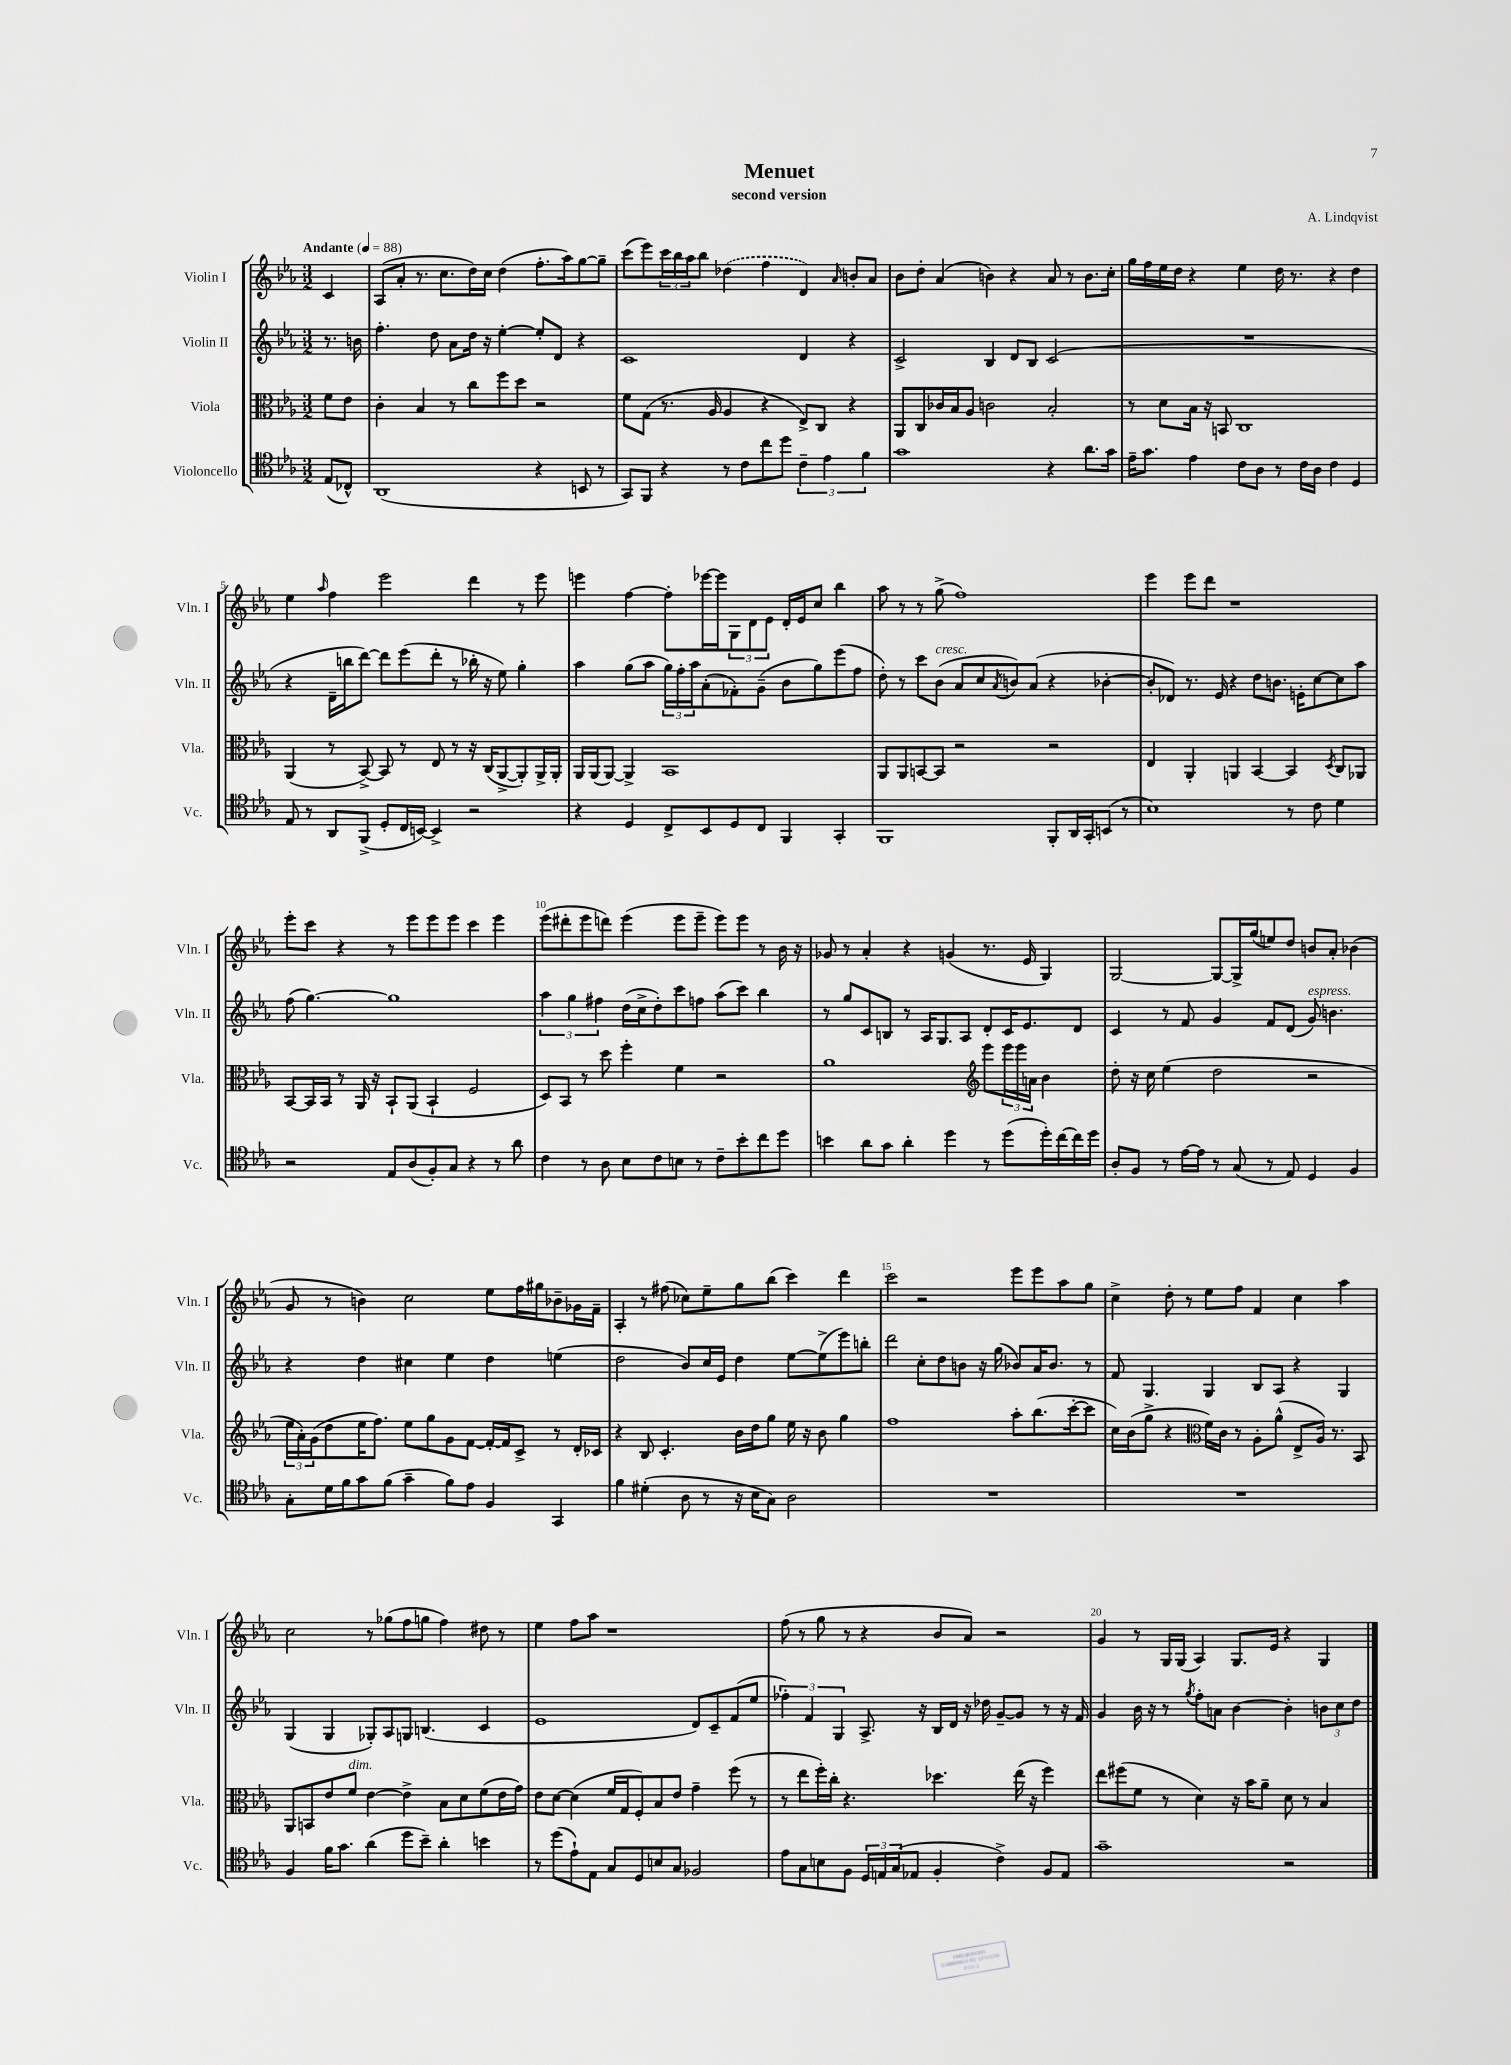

**kern	**kern	**kern	**kern
*staff4	*staff3	*staff2	*staff1
*clefC4	*clefC3	*clefG2	*clefG2
*k[b-e-a-]	*k[b-e-a-]	*k[b-e-a-]	*k[b-e-a-]
*M3/2	*M3/2	*M3/2	*M3/2
*MM88	*MM88	*MM88	*MM88
(8E-	8f	8.r	4c
8C-^^)	8e-	.	.
.	.	16b	.
=	=	=	=
(1AA-	4c'	4.ff'	(8A-
.	.	.	8a-'
.	4B-	.	8.r
.	.	8dd	.
.	.	.	8.cc
.	8r	8a-	.
.	8cc	16dd	16dd)
.	.	16r	16cc
.	8ff	[4ee-'	(4dd
.	8dd	.	.
4r	2r	8ee-']	8.ff'
.	.	8d	.
.	.	.	16aa-)
8BB	.	4r	[8gg
8r	.	.	8gg~]
=	=	=	=
8GG)	8f	1c	(8ccc
8FF	(8G	.	8eee-)
4r	8.r	.	24ccc
.	.	.	24bb-
.	.	.	24aa-
.	.	.	8bb-
.	16A-	.	.
8r	4A-	.	(4dd-
8c	.	.	.
8cc	4r	.	4ff
8dd	.	.	.
6c~	8E-^)	4d	4d)
.	8C	.	.
6e-	.	.	.
.	.	.	16qqa-
.	4r	4r	8b'
6f	.	.	.
.	.	.	8a-
=	=	=	=
1g	8AA-	2c^	8b-
.	8C	.	8dd'
.	16c-	.	(4a-
.	16B-	.	.
.	8A-	.	.
.	2c	4B-	4b)
.	.	8d	4r
.	.	8B-	.
4r	2B-'	(2c	8a-
.	.	.	8r
8.a-	.	.	8.b
16g	.	.	16cc'
=	=	=	=
16e-~	8r	1.r	16gg
8.g	.	.	16ff
.	8d	.	16ee-
.	.	.	16dd
4e-	16B-	.	4r
.	16r	.	.
.	8BB	.	.
8c	1C	.	4ee-
8A-	.	.	.
8r	.	.	16dd
.	.	.	8.r
16c	.	.	.
16A-	.	.	.
4c	.	.	4r
4D	.	.	4dd
=	=	=	=
8E-	(4AA-	4r	4ee-
8r	.	.	.
.	.	.	16qqaa-
8AA-	8r	16d~	4ff
.	.	16bb	.
(8FF^	[8BB-^)	[8ddd)	.
8D'	8BB-]	8ddd]	2eee-
16C	8r	(8eee-	.
[16BB)	.	.	.
4BB^]	8E-	8ddd'	.
.	8r	8r	.
2r	16r	16bb-'	4ddd
.	(16C	16r	.
.	[8AA-^	8ee-)	.
.	8AA-'])	4gg'	8r
.	16AA-^	.	8eee-
.	16AA-'	.	.
=	=	=	=
4r	16AA-	4aa-	4eee
.	(16AA-	.	.
.	[8AA-)	.	.
4D	4AA-^]	(8gg	[4ff
.	.	8aa-	.
8C^	1BB-	24gg)	8ff']
.	.	24ff'	.
.	.	24aa-	.
8BB-	.	(8a-'	[16eee-
.	.	.	16eee-]
8D	.	8f-')	12G
.	.	.	12d
8C	.	(8g~	.
.	.	.	12e-
4FF	.	8b-	16d'
.	.	.	16e-
.	.	8gg)	8cc
4GG'	.	(8eee-	4bb-
.	.	8ff	.
=	=	=	=
1FF	8AA-	8dd')	8aa-
.	8AA-	8r	8r
.	[8BB	8ccc	8r
.	8BB]	(8b-	(8gg^
.	2r	8a-	1ff)
.	.	8cc	.
.	.	8qa-	.
.	.	8b)	.
.	.	(8a-	.
8FF'	2r	4r	.
16AA-	.	.	.
16GG'	.	.	.
(8BB	.	[4b-'	.
8r	.	.	.
=	=	=	=
1B-)	4E-	8b-']	4eee-
.	.	8d-)	.
.	4AA-'	8.r	8eee-
.	.	.	8ddd
.	.	16e-	.
.	4AA	4r	1r
.	[4BB-	8dd	.
.	.	8.b	.
8r	4BB-]	.	.
.	.	16e'	.
8c	.	[8cc	.
.	8qD	.	.
4d	8C	8cc]	.
.	8AA-	8aa-	.
=	=	=	=
2r	[8BB-	(8ff	8eee-'
.	16BB-]	[4.gg)	8ccc
.	16BB-	.	.
.	8r	.	4r
.	16AA-	.	.
.	16r	.	.
8E-	8BB-`	1gg]	8r
(8A-	(8AA-	.	8eee-
8F')	4BB-`	.	8eee-
8G	.	.	8eee-
4r	2F	.	4ccc
8r	.	.	4eee-
8a-	.	.	.
=	=	=	=
4c	8D)	6aa-	(8eee-
.	8BB-	.	8ddd#'
.	.	6gg	.
8r	8r	.	8eee-
.	.	6ff#	.
8A-	8dd	.	8ddd)
8B-	4ff'	(16dd	(4eee-
.	.	16cc^	.
8c	.	8dd')	.
8B	4f	8ccc	8eee-
8r	.	8ff	8eee-~
8c~	2r	(8aa-	8eee-)
8b-'	.	8ccc)	8eee-
8cc	.	4bb-	8r
8dd	.	.	16b-
.	.	.	16r
=	=	=	=
4b	1a-	8r	8g-
.	.	8gg	8r
8a-	.	8c	4a-'
8g	.	8B	.
4a-'	.	8r	4r
.	.	16A-	.
.	.	8.G	.
4dd	.	.	(4g
.	.	8A-	.
*	*clefG2	*	*
8r	8eee-	8d'	8.r
(8dd	24eee-	16c	.
.	24eee-	.	.
.	.	8.e-	16e-
.	24a	.	.
16dd')	4b-	.	4G)
[16cc	.	.	.
16cc]	.	8d	.
16dd	.	.	.
=	=	=	=
8A-'	8dd'	4c	[2G
8F	16r	.	.
.	16cc	.	.
8r	(4ee-	8r	.
[16e-	.	8f	.
16e-]	.	.	.
8r	2dd	4g	8G_
(8G	.	.	16G^]
.	.	.	(16gg
8r	.	8f	8ee)
8E-)	.	(8d	8dd
4D	2r	8g)	8b
.	.	4.b	8a-'
4F	.	.	(4b-
=	=	=	=
8G'	24ee-	4r	8g
.	24a-')	.	.
.	(24g	.	.
16d	8dd	.	8r
16f	.	.	.
8g	16ee-	4dd	4b)
.	8.ff)	.	.
(8f	.	.	.
4g~	8ee-	4cc#	2cc
.	8gg	.	.
8f)	8g	4ee-	.
8e-	[8f	.	.
4F	16f'_	4dd	8ee-
.	16f]	.	.
.	8c^	.	16ff
.	.	.	16gg#
4GG	8r	(4ee	8b-~
.	16d'	.	16g-
.	16c-	.	16f~
=	=	=	=
4f	4r	2dd	4A-'
(4d#'	8B-	.	8r
.	4.c'	.	(8ff#
8A-	.	8b-)	8cc-)
8r	.	16cc	8ee-~
.	.	16e-	.
16r	16b-	4dd	8gg
16B-	16dd	.	.
8G)	8gg	.	(8bb-
2A-	16ee-	[8ee-	4ccc)
.	16r	.	.
.	8b-	(8ee-^]	.
.	4gg	8eee-)	4ddd
.	.	8bb'	.
=	=	=	=
1.r	1ff	2ddd	2ccc
.	.	8cc'	2r
.	.	8dd	.
.	.	8b	.
.	.	16r	.
.	.	(16gg	.
.	8aa-'	8b-)	8eee-
.	(8.bb-	16a-	8eee-
.	.	8.b-	.
.	.	.	8aa-
.	[16ccc'	.	.
.	8ccc]	8r	8gg
=	=	=	=
1.r	16cc)	8f	4cc^
.	(16b-	.	.
.	8gg^	4.G	.
.	4r	.	8dd'
.	.	.	8r
*	*clefC3	*	*
.	16f)	4G	8ee-
.	16c	.	.
.	8r	.	8ff
.	8A-'	8B-	4f
.	(8a-^^	8A-	.
.	8E-^	4r	4cc
.	16A-)	.	.
.	8.r	.	.
.	.	4G	4aa-
.	8BB-	.	.
=	=	=	=
4F	8AA-	(4G	2cc
.	8BB	.	.
16f	8e-	4G	.
8.g	.	.	.
.	8f	.	.
(4a-	[4e-	8G-')	8r
.	.	8A-	(8gg-
8dd	4e-^]	8G	8ff
8b-~)	.	(4.B	8gg
4a-'	8B-	.	4ff)
.	8d	.	.
4b	(8f	4c	8dd#
.	16e-	.	8r
.	16g)	.	.
=	=	=	=
8r	8e-	1e-	4ee-
(8dd	[8d	.	.
8e-`)	(4d]	.	8ff
8E-	.	.	8aa-
8G	16f	.	1r
.	16G	.	.
8D	8F')	.	.
8B	8B-	.	.
8G	8e-	.	.
2F-	4g~	8d)	.
.	.	8c~	.
.	(8ff	(8f	.
.	8r	8ee-	.
=	=	=	=
8e-	8r	6ff-')	(8ff
8G	8ee-	.	8r
.	.	6f	.
8B	16ff')	.	8gg
.	16cc'	.	.
.	.	6G	.
8F	4.r	.	8r
24D	.	8.A-^	4r
24E	.	.	.
(24G	.	.	.
8E-	.	.	.
.	.	16r	.
4F'	4.dd-	16B-	8b-
.	.	16d	.
.	.	16r	8a-)
.	.	16dd-	.
4c^)	.	[8g~	2r
.	(16ee-	8g]	.
.	16r	.	.
8F	4ff)	8r	.
8E-	.	16r	.
.	.	16f	.
=	=	=	=
1g~	8ee-	4g	4g
.	(8ff#	.	.
.	8f	16b-	8r
.	.	16r	.
.	8r	8r	16G
.	.	.	(16G
.	.	8qgg	.
.	4d)	8ff'	4A-)
.	.	8a	.
.	16r	[4b-	8.G
.	16b-	.	.
.	8a-~	.	.
.	.	.	16e-
2r	8d	4b-']	4r
.	8r	.	.
.	4B-	12b	4G
.	.	12cc	.
.	.	12dd	.
==	==	==	==
*-	*-	*-	*-
